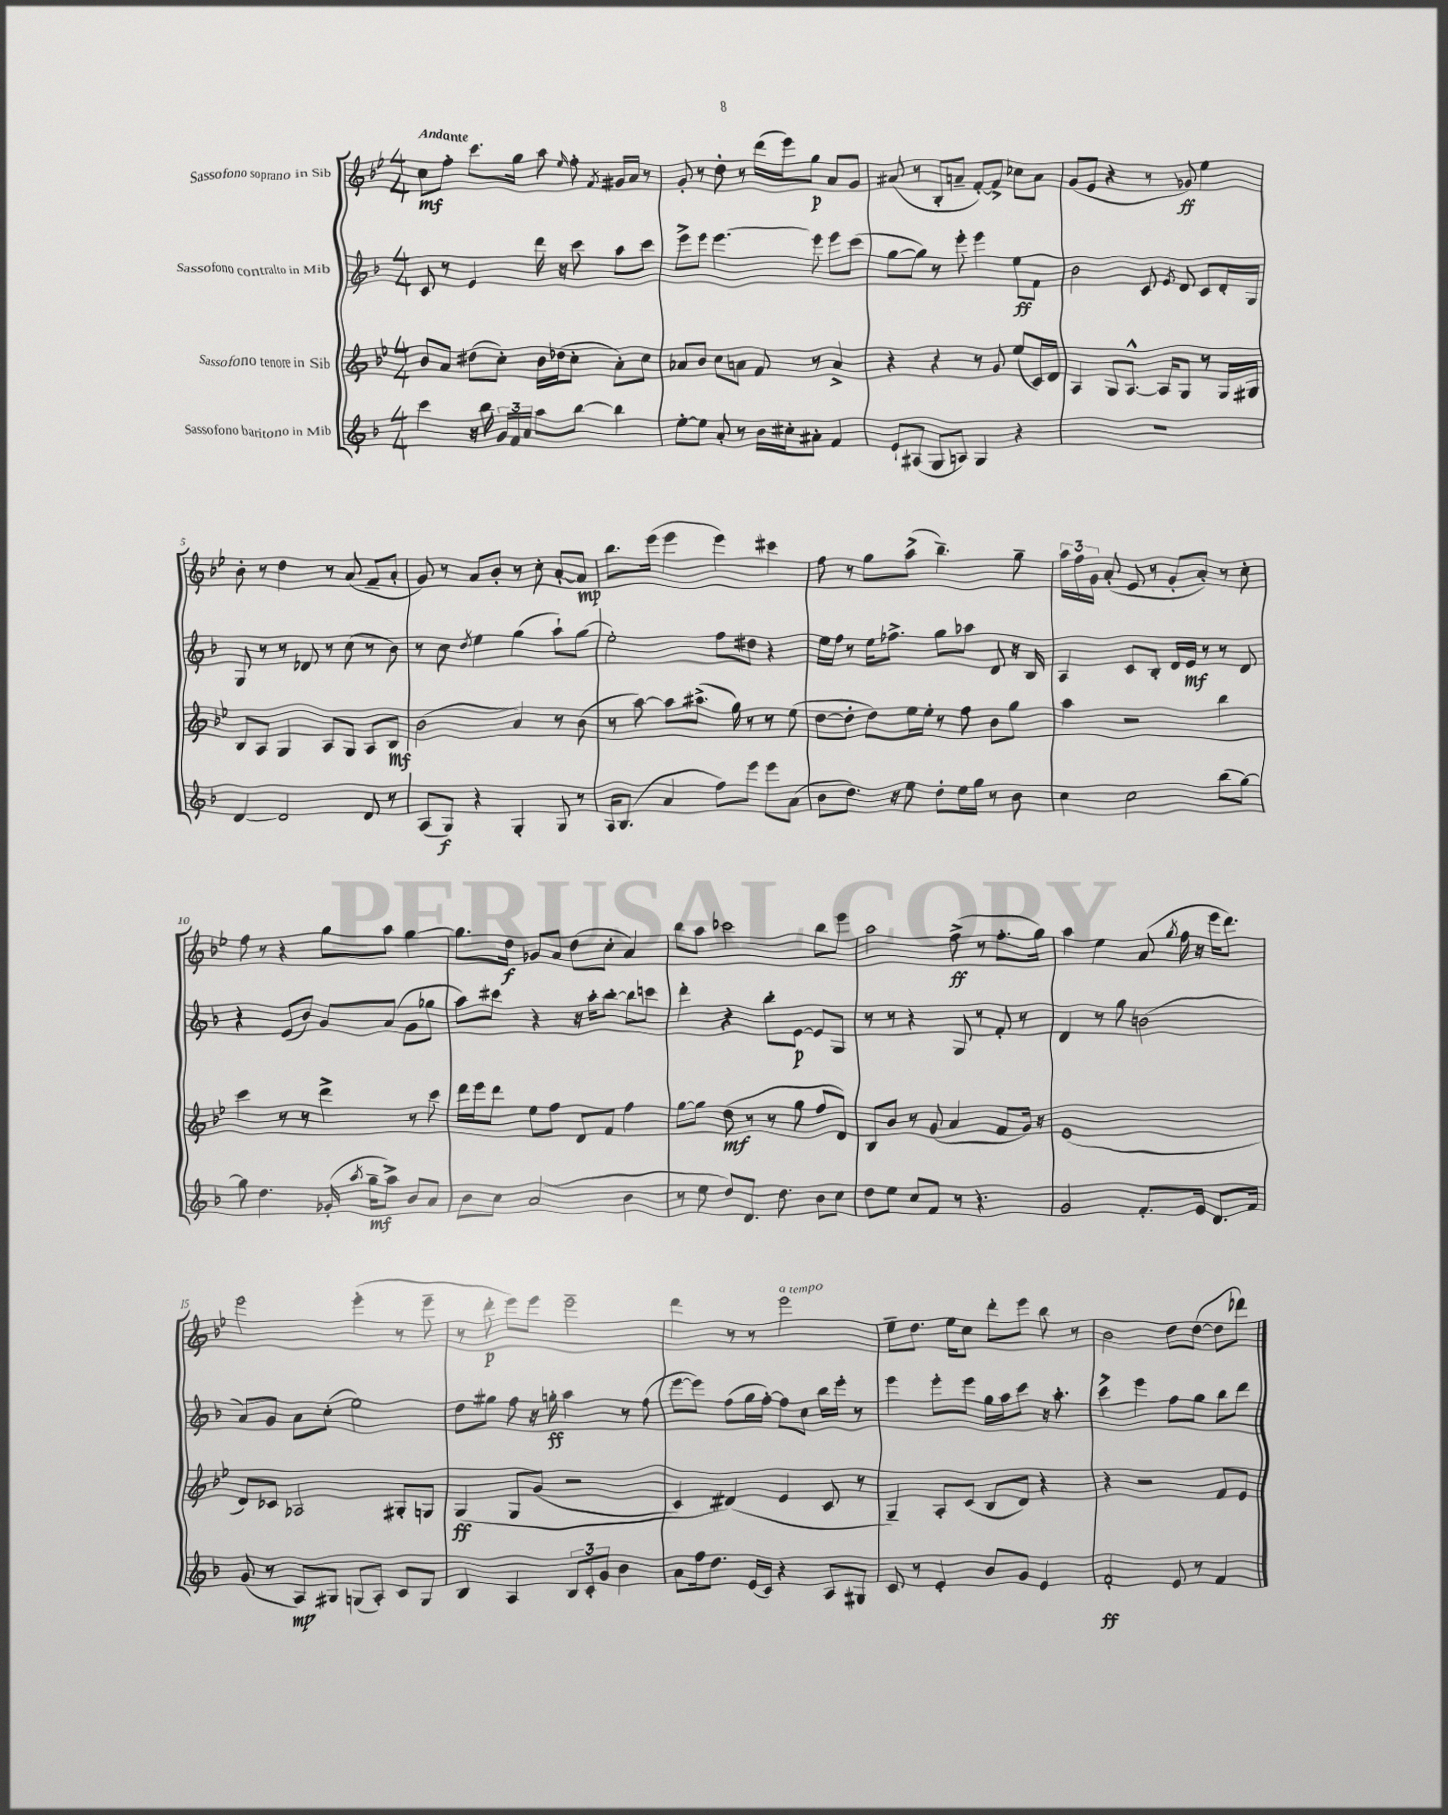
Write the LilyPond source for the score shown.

<<
\new StaffGroup <<
\new Staff = "s0" \with { instrumentName = "Sassofono soprano in Sib" } {
    \clef treble \key bes \major \numericTimeSignature \time 4/4 \tempo "Andante"
    \autoBeamOff c''8[\mf f''8]-. c'''8.[ g''16] a''8 \grace { ees''16 } f''8-. \acciaccatura { f'8 } gis'16[ a'16] r8 |
    g'8-. r8 d''8-. r8 d'''16[( ees'''16) g''8]\p a'8[ g'8] |
    ais'8( r8 bes8[-. a'8]-- f'8[~-.) f'8]-> ces''8[ a'8] |
    g'8[( ees'8] r4 r8 ges'8\ff) ees''4 |
    bes'8-. r8 d''4 r8 a'8( f'8[-- a'8]-. |
    g'8) r8 a'8[ bes'8]-. r8 c''8-. a'8[~-. a'8]\mp |
    bes''8.[ ees'''16]( ees'''4 ees'''4) cis'''4 |
    f''8 r8 g''8[ a''8]->( bes''4.--) g''8-- |
    \tuplet 3/2 { a''16[ f''16 g'16] } a'8-.( ees'8 r8 g'8[-. a'8]-.) r8 c''8-. |
    f''8 r8 r4 g''8[ a''8] g''4~ |
    g''8.[ d''16]\f ges'8[ a'8] d''8[( c''8]-. a'4) |
    bes''8[ a''8] ces'''2 bes''8[ ees'''8] |
    a''2 f''8->\ff( r8 f''8.[-. g''16]) |
    a''4 ees''4 a'8( \acciaccatura { g''8 } f''16 r16 ees'''16[ d'''8.]) |
    ees'''2 ees'''4-.( r8 ees'''8-- |
    r8 d'''8-.\p ees'''8[) ees'''8] ees'''2-- |
    d'''4 r8 r8 ees'''2^\markup { \italic "a tempo" } |
    ees''8[-- d''8.] ees''16[ c''8] d'''8[-. ees'''8] bes''8 r8 |
    bes'2 d''8[ d''8]~( d''8[ des'''8]) \bar "|." |
}
\new Staff = "s1" \with { instrumentName = "Sassofono contralto in Mib" } {
    \clef treble \key f \major \numericTimeSignature \time 4/4
    \autoBeamOff c'8 r8 e'4 d'''16 r16 c'''8 a''8[ c'''8] |
    e'''8[-> e'''8] e'''4.~ e'''8 e'''8[ c'''8]( |
    g''8[~ g''8]) r8 e'''8-. e'''4 e''8[\ff f'8] |
    bes'2 c'8 \acciaccatura { e'8 } d'8 c'8[ d'16-. g16] |
    g8 r8 r8 des'8 r8 c''8( r8 bes'8) |
    r8 c''8 \acciaccatura { d''8 } e''4 g''4( a''8[-!) g''8]( |
    e''2-.) f''8[ dis''8] r4 |
    e''16[ f''16] r8 e''16[ fes''8.]-> g''8[ aes''8] d'8 r16 bes16 |
    a4 c'8[ bes8]-. d'16[ e'16]\mf r8 r8 d'8 |
    r4 e'8[( bes'8]) g'8[ a'8]( g'8[ ges''8] |
    a''8[) cis'''8] r4 r16 a''16[-. bes''8]~-. bes''8[ c'''8] |
    d'''4-. r4 bes''8[-. e'8]~\p e'8[ g8] |
    r8 r8 r4 g8 r8 f'8-. r8 |
    d'4 r8 g''8 b'2( |
    a'8[) g'8] a'8[ c''8]-.( e''2) |
    d''8[ gis''8] f''8 r16 g''16-.\ff a''4 r8 f''8( |
    e'''8[~ e'''8]) f''8[( g''16 f''16]~-.) f''8[ c''8] bes''16[ e'''16]-. r8 |
    e'''4 e'''8[-. e'''8] g''16[ a''16 c'''8] r16 a''8.-. |
    c'''4-> e'''4 f''8[ g''8] bes''8[ d'''8] \bar "|." |
}
\new Staff = "s2" \with { instrumentName = "Sassofono tenore in Sib" } {
    \clef treble \key bes \major \numericTimeSignature \time 4/4
    \autoBeamOff bes'8[ a'8] dis''8[( c''8]-.) bes'16[ des''16( c''8]-. a'8[-.) c''8] |
    aes'8[ bes'8] c''8[ a'8] f'8 r8 a'4-> |
    r4 r4 r8 g'8 ees''8[( c'16) d'16] |
    a4 g8[ a8.]~-^ a16[ g8] r8 g16[ gis16] |
    bes8[ a8] g4 a8[ g8] a8[ bes8]\mf |
    bes'2( a'4) r8 bes'8( |
    r8 a''8~) a''8[ ais''8.]->( g''16) r8 r8 ees''8( |
    d''8[~ d''8]-. d''8[) ees''16 ees''16]-. r8 f''8 bes'8[ g''8] |
    a''4 r2 bes''4 |
    c'''4 r8 r8 d'''4-> r8 c'''8 |
    d'''16[ ees'''16 d'''8] ees''8[ f''8] d'8[ f'8] f''4 |
    g''8[~ g''8] d''8\mf( r8 r8 g''8 f''8[ d'8]) |
    bes8[ bes'8] r8 g'8( a'4 f'8[ g'16]) r16 |
    ees'1( |
    d'8[) ces'8] aes2 gis8[-. g8] |
    g4\ff\( g8[ g'8]( r2 |
    c'4) dis'4(\) ees'4 c'8 r8 |
    g4--) a8[-. c'8]( bes8[ d'8]) r4 |
    r4 r2 f'8[ ees'8] \bar "|." |
}
\new Staff = "s3" \with { instrumentName = "Sassofono baritono in Mib" } {
    \clef treble \key f \major \numericTimeSignature \time 4/4
    \autoBeamOff c'''4 r16 bes''16 \tuplet 3/2 { g'16[ f'16 a'16] } a''8[ bes''8]~ bes''4 |
    e''8[~-. e''8] a'8-. r8 bes'16[ cis''16-. ais'8]-. f'4 |
    e'8[-! ais8]( g8[ a8]) g4 r4 |
    r1 |
    d'4~ d'2 d'8 r8 |
    a8[( g8]\f) r4 g4-. g8 r8 |
    a16[ bes8.]( a'4 f''8[) e'''8] e'''8[ a'8]( |
    bes'8[ d''8.]) r16 e''8 d''8[-. e''16 g''16] r8 bes'8 |
    c''4 c''2 bes''8[( g''8]~) |
    g''8 d''4. ges'16-.( \acciaccatura { a''8 } g''16[--\mf a''8]->) bes'8[ a'8] |
    bes'8[ c''8] a'2( bes'4 |
    r8 e''8 d''8[) d'8.] d''8. bes'8[ c''8] |
    d''8[ e''8] c''8[ f'8] r8 r4. |
    g'2 f'8.[-. e'16] d'8.[ f'16] |
    g'8( r8 a8[\mp) gis8] g8[( a8]-.) c'8[ g8] |
    bes4 a4 \tuplet 3/2 { bes8[ c'8-. g'8] } bes'4 |
    a'8[ f''16 d''8.] e'16[( c'16]) r4 a8[ gis8] |
    c'8 r8 e'4-. bes'8[ g'8] e'4 |
    f'2-.\ff e'8 r8 f'4 \bar "|." |
}
>>
>>
